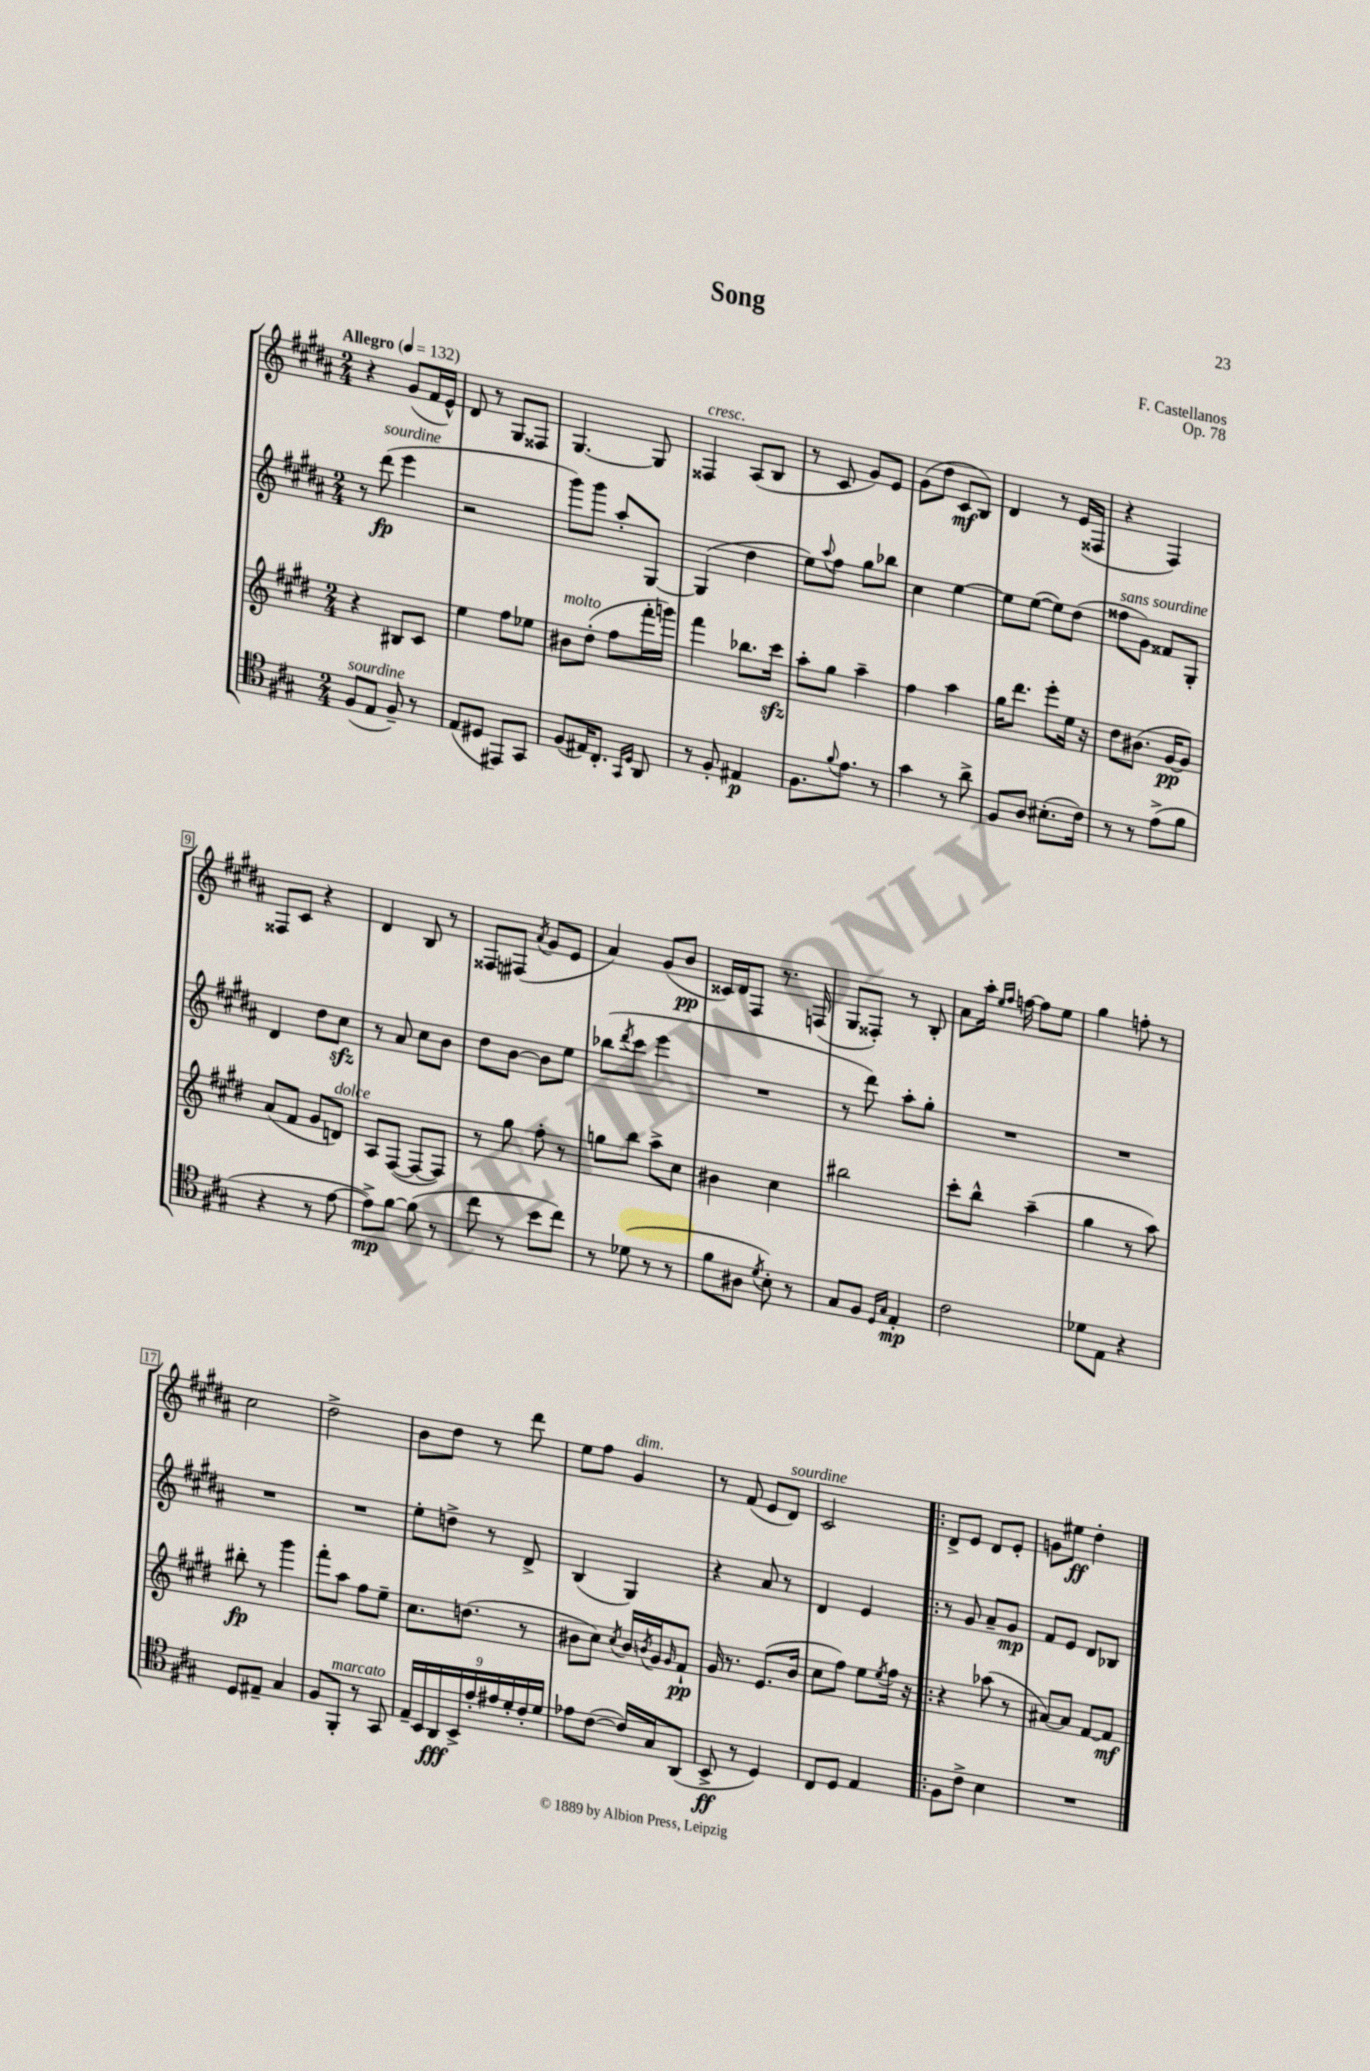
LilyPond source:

\header { title = "Song" composer = "F. Castellanos" opus = "Op. 78" }
<<
\new StaffGroup <<
\new Staff = "s0" {
    \clef treble \key b \major \numericTimeSignature \time 2/4 \tempo "Allegro" 4 = 132
    r4 gis'8( fis'16 e'16-^) |
    dis'8 r8 gis8 fisis8 |
    gis4.~ gis8 |
    fisis4^\markup { \italic "cresc." } ais8( b8 |
    r8 cis'8 gis'8) e'8 |
    gis'8( dis''8 cis'8\mf b8) |
    dis'4 r8 e'16( fisis16 |
    r4 fis4) |
    fisis8 cis'8 r4 |
    dis'4 b8 r8 |
    fisis8 fis8( \acciaccatura { ais'8 } gis'8 e'8 |
    ais'4) gis'8( b'8\pp |
    cisis'16) dis'16 fis8 r8. f16( |
    gis8 fisis8-.) r8 b8-. |
    ais'8 ais''16-. \grace { e''16 fis''16 } f''16~ f''8 e''8 |
    gis''4 f''8-. r8 |
    cis''2 |
    dis''2-> |
    b'8 dis''8 r8 dis'''8 |
    e''8 fis''8 gis'4^\markup { \italic "dim." } |
    r8 fis'8( e'8 dis'8^\markup { \italic "sourdine" }) |
    cis'2 |
    \bar ".|:" dis'8-> e'8 dis'8 e'8-. |
    g'8 eis''8\ff dis''4-. \bar "|." |
}
\new Staff = "s1" {
    \clef treble \key b \major \numericTimeSignature \time 2/4
    r8 dis'''8\fp^\markup { \italic "sourdine" }( e'''4 |
    r2 |
    gis'''8) gis'''8 ais''8-. gis8~ |
    gis4( dis''4 |
    e''8) \appoggiatura { ais''8 } fis''8 gis''8 bes''8 |
    cis''4 e''4~ |
    e''8 e''8~( e''8) dis''8( |
    fisis''8^\markup { \italic "sans sourdine" } gis'8) fisis'8 gis8-. |
    dis'4 dis''8 cis''8\sfz |
    r8 ais'8 cis''8 b'8 |
    dis''8 b'8~ b'8 e''8 |
    bes''8( \acciaccatura { dis'''8 } cis'''8 e'''4 |
    R2 |
    r8 dis'''8) ais''8-. gis''8-. |
    R2 |
    R2 |
    R2 |
    R2 |
    e''8-. d''8-> r8 dis'8-> |
    b4( gis4) |
    r4 ais'8 r8 |
    dis'4 e'4 |
    \bar ".|:" r8 gis'8 ais'8-- gis'8\mp |
    fis'8 e'8 dis'8 bes8 \bar "|." |
}
\new Staff = "s2" {
    \clef treble \key e \major \numericTimeSignature \time 2/4
    r4 bis8 cis'8 |
    e''4 fis''8 ees''8 |
    bis'8^\markup { \italic "molto" } dis''8-.( fis''8 fis'''16-. g'''16) |
    fis'''4 bes''8. cis'''16\sfz |
    a''8-. gis''8 a''4-- |
    fis''4 a''4 |
    gis''16 dis'''8. e'''8-. e''16 r16 |
    dis''8 bis'8.( gis'16~\pp gis'8) |
    a'8( fis'8 gis'8 d'8^\markup { \italic "dolce" }) |
    a8 fis8~( fis8~ fis8) |
    r8 gis''8 fis''8-. r8 |
    g''8 b''8 a''8-> cis''8 |
    bis'4 cis''4 |
    bis''2 |
    cis'''8-. b''8-^ a''4--( |
    gis''4 r8 a''8) |
    bis''8-.\fp r8 gis'''4 |
    fis'''8-. a''8 fis''8 e''8-- |
    cis''8. d''8.( r8 |
    bis'8 cis''8) \acciaccatura { cis''8 } bis'16 \acciaccatura { b'8 } gis'16 \grace { gis'16 } fis'8-!\pp |
    gis'16 r8. e'8.( b'16 |
    cis''8 fis''8) e''8 \acciaccatura { e''8 } fis''16 r16 |
    \bar ".|:" r4 aes''8( r8 |
    ais'8~) ais'8 fis'8~ fis'8\mf \bar "|." |
}
\new Staff = "s3" {
    \clef tenor \key a \major \numericTimeSignature \time 2/4
    fis8^\markup { \italic "sourdine" }( e8 fis8--) r8 |
    e8( dis8 eis,8) gis,8 |
    fis8( eis16) cis8.-. \grace { gis,16 d16 } a,8 |
    r8 fis8-. eis4\p |
    fis8. \appoggiatura { fis'8 } e'8. r8 |
    gis'4 r8 a'8-> |
    fis8 a8 bis8.-.( cis'16) |
    r8 r8 e'8->( fis'8 |
    r4 r8 e'8~ |
    e'8->\mp) fis'8~ fis'8( r8 |
    cis''8 r8 b'8 cis''8) |
    r8 des'8( r8 r8 |
    fis'8 ais8 \acciaccatura { d'8 } b8-.) r8 |
    gis8 fis8 \grace { d16 gis16 } e4-.\mp |
    cis'2 |
    des'8 e8 r4 |
    d8 eis8-- gis4 |
    fis8 fis,8-.^\markup { \italic "marcato" } r8 gis,8 |
    \tuplet 9/8 { e16-- b,16 a,16\fff b,16-> e'16-. eis'16 d'16-. cis'16-. d'16 } |
    ees'8 cis'8~( cis'16) gis16 a,8( |
    b,8->\ff r8 d4) |
    cis8 d8 e4 |
    \bar ".|:" fis8 cis'8-> b4 |
    R2 \bar "|." |
}
>>
>>
\layout { \context { \Score \override BarNumber.stencil = #(make-stencil-boxer 0.1 0.3 ly:text-interface::print) } }
